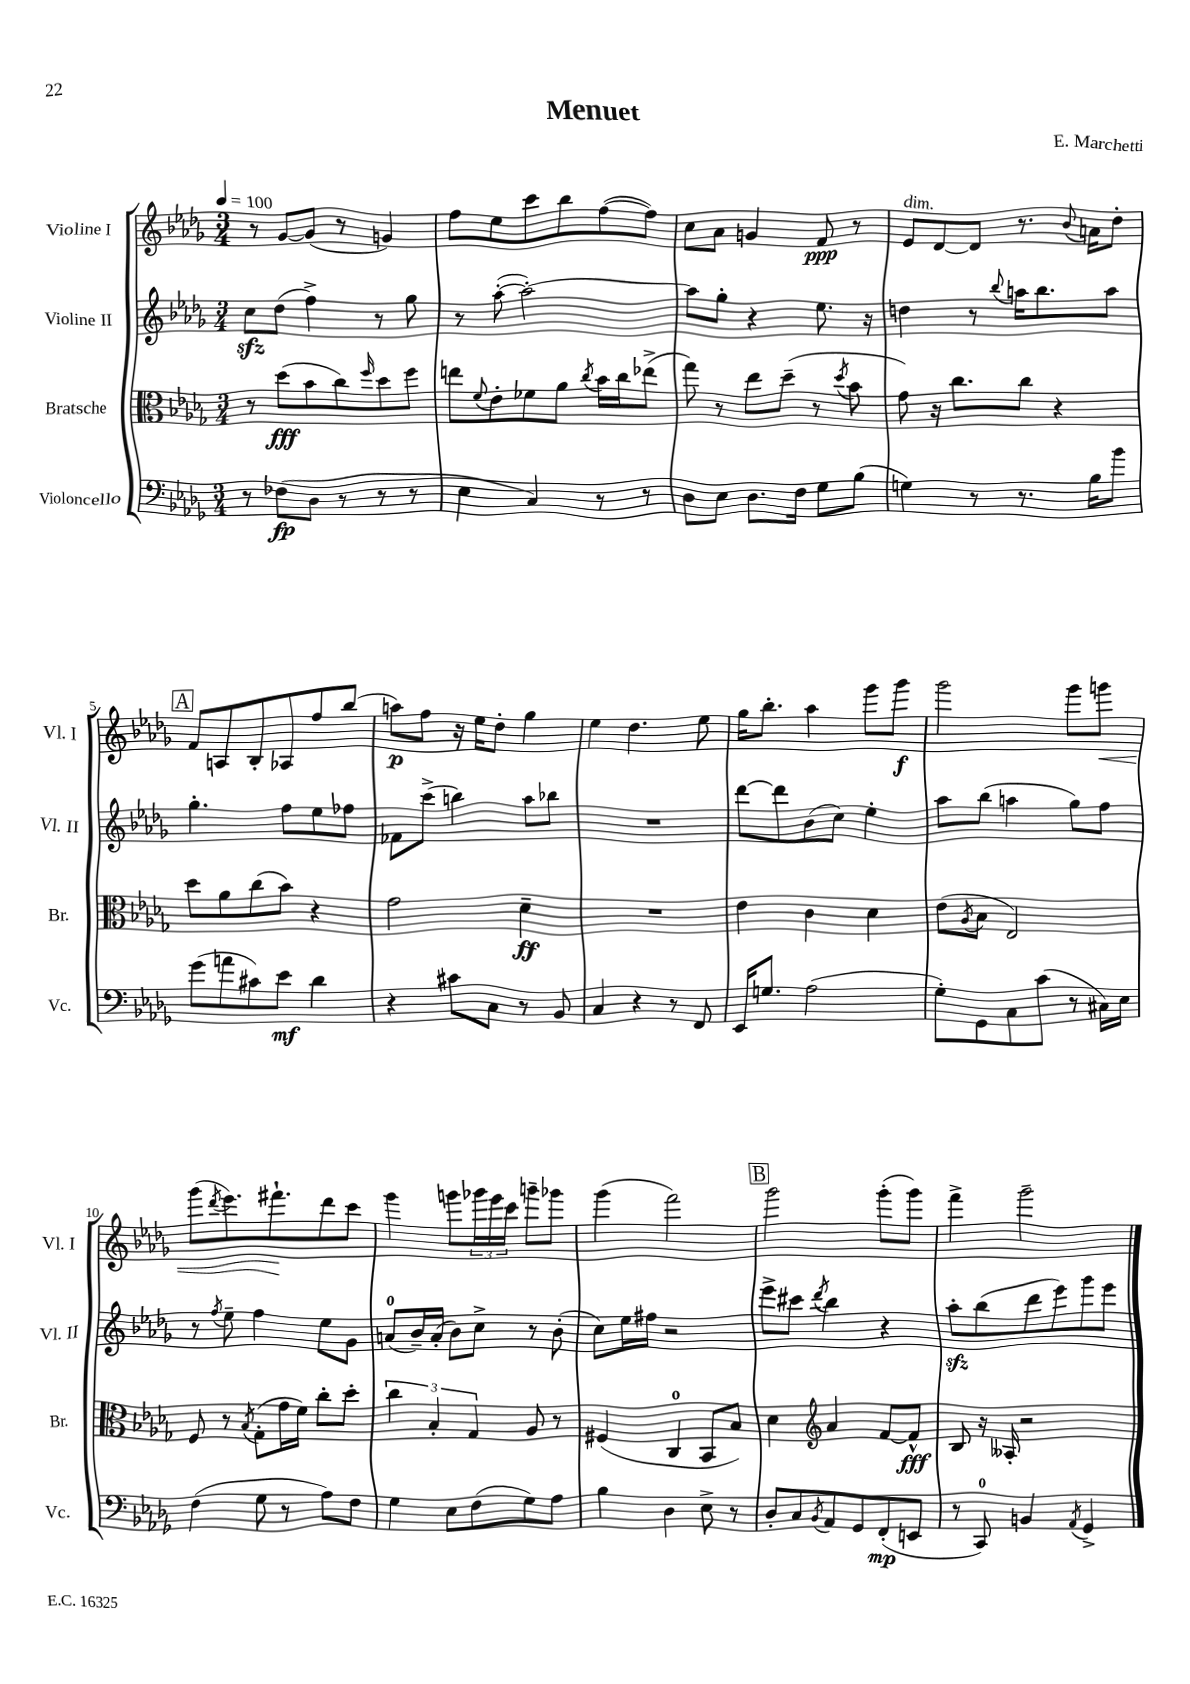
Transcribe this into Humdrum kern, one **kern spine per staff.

**kern	**kern	**kern	**kern
*staff4	*staff3	*staff2	*staff1
*clefF4	*clefC3	*clefG2	*clefG2
*k[b-e-a-d-g-]	*k[b-e-a-d-g-]	*k[b-e-a-d-g-]	*k[b-e-a-d-g-]
*M3/4	*M3/4	*M3/4	*M3/4
*MM100	*MM100	*MM100	*MM100
8r	8r	8cc\L	8r
(8F-\L	(8dd-\L	(8dd-\J	[8g-/L
8D-\J	8b-\	4ff^\)	(8g-/]J
8r	8cc\)	.	8r
.	16qqff/	.	.
8r	8dd-\	8r	4g/)
8r	8ff\J	8gg-\	.
=	=	=	=
4E-\	8ee\L	8r	8ff\L
.	8qqf/	.	.
.	8e-'\	([8aa-'\	8ee-\
4C/)	8f-\	2aa-'\_)	8ccc\
.	8a-\J	.	8bb-\
.	8qcc/	.	.
8r	16b-\LL	.	([8ff\
.	16cc\J	.	.
8r	(8ee-^\J	.	8ff\]J)
=	=	=	=
8D-\L	8gg-\)	8aa-\]L	8cc\L
8E-\J	8r	8gg-'\J	8a-\J
8.D-\L	8ee-\L	4r	4g/
.	(8dd-~\J	.	.
16F\Jk	.	.	.
8G-\L	8r	8.ee-\	8f/
.	8qdd-/	.	.
(8B-\J	8b-\	.	8r
.	.	16r	.
=	=	=	=
4G\)	8g-\)	4dd\	8e-/L
.	16r	.	[8d-/
.	8.cc\L	.	.
8r	.	8r	8d-/]J
.	.	8qqbb-/	.
8.r	8cc\J	16aa\LK	8.r
.	.	8.bb-\	.
.	4r	.	.
.	.	.	8qqb-/
16B-\LK	.	.	16a\LK
8b-\J	.	8aa\J	8dd-'\J
=	=	=	=
(8g-\L	8dd-\L	4.gg-'\	8f/L
8a\	8a-\	.	8A/
8c#\)	(8cc\	.	8B-'/
8e-\J	8b-\J)	8ff\L	8A-/
4d-\	4r	8ee-\	8ff/
.	.	8ff-\J	(8bb-/J
=	=	=	=
4r	2g-\	8f-\L	8aa\L)
.	.	(8ccc^\J	8ff\J
8c#\L	.	4bb\)	16r
.	.	.	16ee-\LK
8C\J	.	.	8dd-'\J
8r	4d-~\	8aa-\L	4gg-\
8BB-/	.	8bb-\J	.
=	=	=	=
4C/	2.r	2.r	4ee-\
4r	.	.	4.dd-\
8r	.	.	.
8FF/	.	.	8ee-\
=	=	=	=
16EE-/LK	4e-\	[8ddd-\L	16gg-\LK
8.G/J	.	.	8.bb-'\J
.	.	8ddd-\]	.
(2A-\	4c\	(8b-\	4aa-\
.	.	8cc\J)	.
.	4d-\	4ee-'\	8ggg-\L
.	.	.	8ggg-\J
=	=	=	=
8G-'\L)	(8e-\L	8aa-\L	2ggg-\
.	8qA-/	.	.
8GG-\	8B-\J	(8bb-\J	.
8C\	2E-/)	4aa\	.
(8c\J	.	.	.
8r	.	8gg-\L)	8ggg-\L
16C#\LL)	.	8ff\J	8ggg\J
16E-\JJ	.	.	.
=	=	=	=
(4F\	8F/	8r	(8ggg-\L
.	.	8qff/	8qddd-/
.	8r	8ee-~\	8.eee-\)
.	8qB-/	.	.
8G-\	(8G-'\L	4ff\	.
.	.	.	8.fff#`\
8r	16g-\L	.	.
.	16f\JJ)	.	.
8A-\L)	8cc'\L	8ee-\L	8ddd-\
8F\J	8dd-'\J	8g-\J	8ccc\J
=	=	=	=
4G-\	6cc\	(8a/L	4ggg-\
.	.	16b-~/L)	.
.	6B-'/	.	.
.	.	(16a'/JJ	.
8E-\L	.	8b-\L)	8ggg\L
.	6G-/	.	.
(8F\	.	8cc^\J	24ggg-\L
.	.	.	24eee-\
.	.	.	24ccc\JJ
8G-\)	8A-/	8r	8ggg~\L
8A-\J	8r	(8b-'\	8ggg-\J
=	=	=	=
4B-\	(4F#/	8cc\L)	(4ggg-\
.	.	16ee-\L	.
.	.	16ff#\JJ	.
4D-\	4C/	2r	2fff\)
8E-^\	8BB-/L	.	.
8r	8B-/J)	.	.
=	=	=	=
8D-'/L	4d-\	8eee-^\L	2ggg-\
8C/	.	8ccc#\J	.
*	*clefG2	*	*
8qBB-/	.	8qddd-/	.
8AA-/	4a-/	4bb-\	.
8GG-/	.	.	.
(8FF'/	[8f/L	4r	(8ggg-'\L
8EE/J	8f^^/]J	.	8ggg-\J)
=	=	=	=
8r	8B-/	8aa-'\L	4fff^\
8CC/)	16r	(8bb-\	.
.	16A--'/	.	.
4BB/	2r	8ddd-\	2ggg-~\
.	.	8eee-\)	.
8qAA-/	.	.	.
4GG-^/	.	8ggg-\	.
.	.	8eee-\J	.
==	==	==	==
*-	*-	*-	*-
